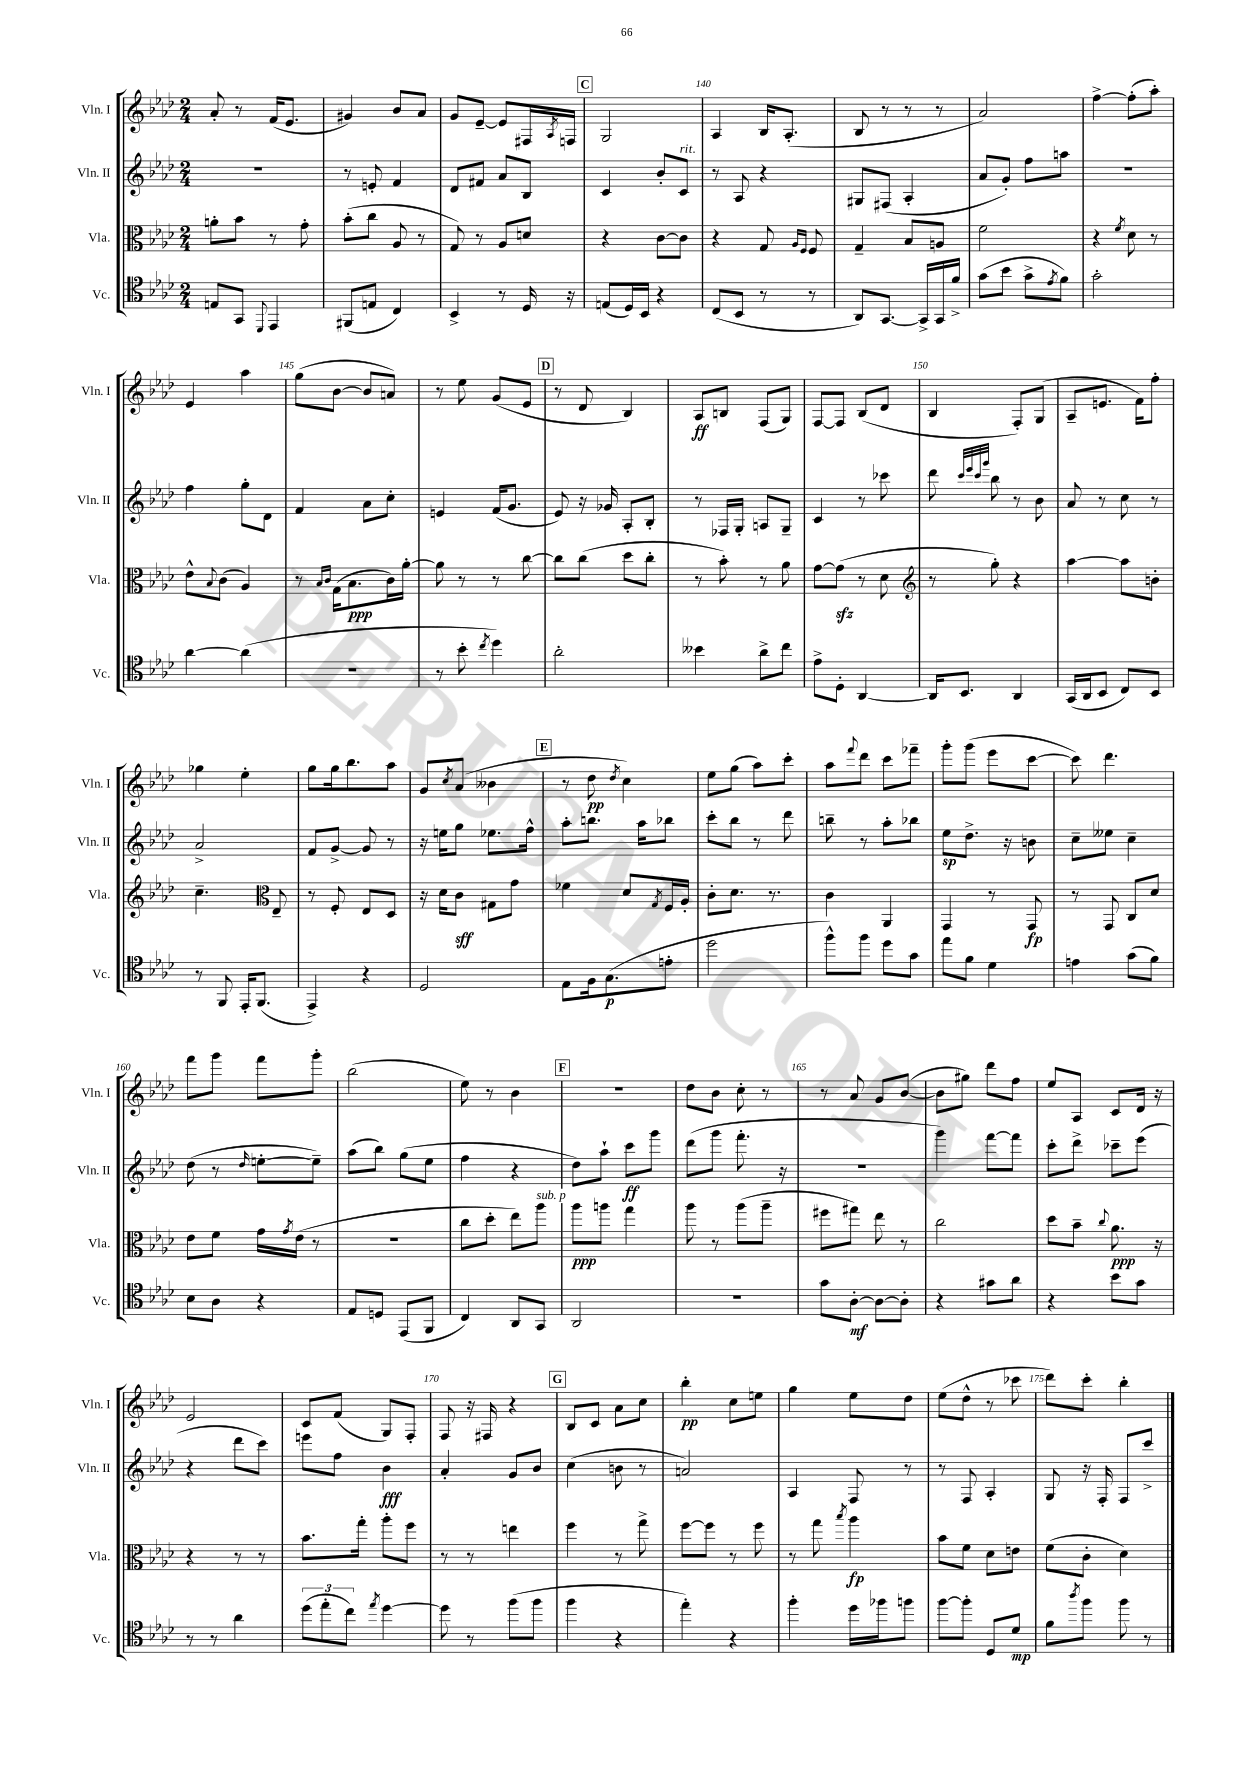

**kern	**dynam	**kern	**dynam	**kern	**dynam	**kern	**dynam
*part4	*part4	*part3	*part3	*part2	*part2	*part1	*part1
*staff4	*staff4	*staff3	*staff3	*staff2	*staff2	*staff1	*staff1
*I"Vc.	*	*I"Vla.	*	*I"Vln. II	*	*I"Vln. I	*
*I'Vc.	*	*I'Vla.	*	*I'Vln. II	*	*I'Vln. I	*
*clefC4	*	*clefC3	*	*clefG2	*	*clefG2	*
*k[b-e-a-d-]	*	*k[b-e-a-d-]	*	*k[b-e-a-d-]	*	*k[b-e-a-d-]	*
*M2/4	*	*M2/4	*	*M2/4	*	*M2/4	*
=136	=136	=136	=136	=136	=136	=136	=136
8En/L	.	8an'\L	.	2r	.	8a-'/	.
8GG/J	.	8b-\J	.	.	.	8r	.
8qqDD-/	.	.	.	.	.	.	.
4EE-/	.	8r	.	.	.	(16f/KL	.
.	.	.	.	.	.	8.e-/J	.
.	.	8g'\	.	.	.	.	.
=137	=137	=137	=137	=137	=137	=137	=137
(8FF#X/L	.	(8b-'\L	.	8r	.	4g#X/)	.
8En/J	.	8cc\J	.	8en'/	.	.	.
4C/)	.	8A-/	.	4f/	.	8b-/L	.
.	.	8r	.	.	.	8a-/J	.
=138	=138	=138	=138	=138	=138	=138	=138
4BB-^/	.	8G/)	.	8d-/L	.	8g/L	.
.	.	8r	.	8f#X/J	.	[8e-~/J	.
8r	.	8A-/L	.	8a-/L	.	8e-/L]	.
16D-/	.	8dn/J	.	8B-/J	.	16F#X/L	.
.	.	.	.	.	.	8qA-/	.
16r	.	.	.	.	.	16Fn/JJ	.
!!LO:REH:place=s1:t=C
=139	=139	=139	=139	=139	=139	=139	=139
(8En/L	.	4r	.	4c/	.	2G/	.
16D-/L)	.	.	.	.	.	.	.
16BB-/JJ	.	.	.	.	.	.	.
4r	.	[8c\L	.	8b-'/L	.	.	.
!	!	!	!	!LO:TX:a:i:t=rit.	!	!	!
.	.	8c\J]	.	8c/J	.	.	.
=140	=140	=140	=140	=140	=140	=140	=140
(8C/L	.	4r	.	8r	.	4A-/	.
8BB-/J	.	.	.	8A-/	.	.	.
8r	.	8G/	.	4r	.	16B-/KL	.
.	.	.	.	.	.	(8.A-'/J	.
.	.	16qqA-/LL	.	.	.	.	.
.	.	16qqF/JJ	.	.	.	.	.
8r	.	8F/	.	.	.	.	.
=141	=141	=141	=141	=141	=141	=141	=141
8AA-/L)	.	4G~/	.	8G#X/L	.	8B-/	.
[8.GG/J	.	.	.	(8F#X/J	.	8r	.
.	.	8B-/L	.	4A-'/	.	8r	.
16GG^/LL]	.	.	.	.	.	.	.
16GG/	.	8An/J	.	.	.	8r	.
16f^/JJ	.	.	.	.	.	.	.
=142	=142	=142	=142	=142	=142	=142	=142
(8g\L	.	2f\	.	8a-/L	.	2a-/)	.
8b-\J	.	.	.	8g'/J)	.	.	.
8g^\L	.	.	.	8ff\L	.	.	.
8qe-/	.	.	.	.	.	.	.
8f\J)	.	.	.	8aan\J	.	.	.
=143	=143	=143	=143	=143	=143	=143	=143
2g'\	.	4r	.	2r	.	[4ff^\	.
.	.	8qf/	.	.	.	.	.
.	.	8d-\	.	.	.	(8ff'\L]	.
.	.	8r	.	.	.	8aa-'\J)	.
!!LO:LB:g=z
=144	=144	=144	=144	=144	=144	=144	=144
[4a-\	.	8e-^^\L	.	4ff\	.	4e-/	.
.	.	8qqB-/	.	.	.	.	.
.	.	(8c\J	.	.	.	.	.
(4a-\]	.	4A-/)	.	8gg'\L	.	4aa-\	.
.	.	.	.	8d-\J	.	.	.
=145	=145	=145	=145	=145	=145	=145	=145
2r	.	8r	.	4f/	.	(8gg\L	.
.	.	16qqB-/LL	.	.	.	.	.
.	.	16qqc/JJ	.	.	.	.	.
.	.	(16G\KL	.	.	.	[8b-\J	.
.	.	8.B-\	ppp	.	.	.	.
.	.	.	.	8a-\L	.	8b-/L]	.
.	.	16c\L)	.	8cc'\J	.	8an/J)	.
.	.	[16a-'\JJ	.	.	.	.	.
=146	=146	=146	=146	=146	=146	=146	=146
8r	.	8a-\]	.	4en/	.	8r	.
8b-'\	.	8r	.	.	.	8ee-\	.
8qcc/	.	.	.	.	.	.	.
4dd-\)	.	8r	.	(16f/KL	.	(8g/L	.
.	.	.	.	8.g/J	.	.	.
.	.	[8cc\	.	.	.	8e-/J	.
!!LO:REH:place=s1:t=D
=147	=147	=147	=147	=147	=147	=147	=147
2a-'\	.	8cc\L]	.	8e-/)	.	8r	.
.	.	(8cc\J	.	16r	.	8d-/	.
.	.	.	.	16g-X/	.	.	.
.	.	8dd-\L	.	8A-'/L	.	4B-/)	.
.	.	8cc'\J	.	8B-'/J	.	.	.
=148	=148	=148	=148	=148	=148	=148	=148
4b--X\	.	8r	.	8r	.	8A-/L	ff
.	.	8b-'\)	.	16F-X/LL	.	8Bn/J	.
.	.	.	.	16G'/JJ	.	.	.
8a-^\L	.	8r	.	8An/L	.	(8F/L	.
8cc\J	.	8a-\	.	8G~/J	.	8G/J)	.
=149	=149	=149	=149	=149	=149	=149	=149
8e-^\L	.	[8g\L	.	4c/	.	[8F/L	.
8D-'\J	.	(8gzz\J]	.	.	.	8F/J]	.
[4AA-/	.	8r	.	8r	.	(8B-/L	.
.	.	8d-\	.	8ccc-X\	.	8d-/J	.
=150	=150	=150	=150	=150	=150	=150	=150
*	*	*clefG2	*	*	*	*	*
16AA-/KL]	.	8r	.	8ddd-\	.	4B-/	.
8.BB-/J	.	.	.	.	.	.	.
.	.	.	.	32qqccc/LLL	.	.	.
.	.	.	.	32qqeee-/	.	.	.
.	.	.	.	32qqccc/	.	.	.
.	.	.	.	32qqggg/JJJ	.	.	.
.	.	8gg'\)	.	8bb-\	.	.	.
4AA-/	.	4r	.	8r	.	8F'/L)	.
.	.	.	.	8b-\	.	(8G/J	.
=151	=151	=151	=151	=151	=151	=151	=151
(16GG/LL	.	[4aa-\	.	8a-/	.	8A-~/L	.
16AA-/J	.	.	.	.	.	.	.
8BB-/J	.	.	.	8r	.	8.en/J	.
8C/L)	.	8aa-\L]	.	8cc\	.	.	.
.	.	.	.	.	.	16f\KL)	.
8BB-/J	.	8bn'\J	.	8r	.	8ff'\J	.
!!LO:LB:g=z
=152	=152	=152	=152	=152	=152	=152	=152
8r	.	4.cc~\	.	2a-^/	.	4gg-X\	.
8FF/	.	.	.	.	.	.	.
16EE-'/KL	.	.	.	.	.	4ee-'\	.
(8.FF/J	.	.	.	.	.	.	.
*	*	*clefC3	*	*	*	*	*
.	.	8E-~/	.	.	.	.	.
=153	=153	=153	=153	=153	=153	=153	=153
4EE-^/)	.	8r	.	8f/L	.	8gg\L	.
.	.	8F'/	.	[8g^/J	.	16gg\k	.
.	.	.	.	.	.	8.bb-\	.
4r	.	8E-/L	.	8g/]	.	.	.
.	.	8D-/J	.	8r	.	8aa-\J	.
=154	=154	=154	=154	=154	=154	=154	=154
2D-/	.	16r	.	16r	.	8g/L	.
.	.	16d-\KL	.	16een\KL	.	.	.
.	.	.	.	.	.	8qcc/	.
.	.	8c\J	sff	8gg\J	.	(8a-/J	.
.	.	8G#X\L	.	8.ee-X\L	.	4b--X\	.
.	.	8g\J	.	.	.	.	.
.	.	.	.	16ff^^\Jk	.	.	.
!!LO:REH:place=s1:t=E
=155	=155	=155	=155	=155	=155	=155	=155
8E-\L	.	4f-X\	.	8aa-'\L	.	8r	.
16F\k	.	.	.	8.bbn\J	.	8dd-\	pp
(8.G\	p	.	.	.	.	.	.
.	.	.	.	.	.	8qdd-/	.
.	.	8d-/L	.	.	.	4cc\)	.
.	.	.	.	16aa-\KL	.	.	.
.	.	8qG/	.	.	.	.	.
8en'\J	.	16F/L	.	8bb-X\J	.	.	.
.	.	16A-'/JJ	.	.	.	.	.
=156	=156	=156	=156	=156	=156	=156	=156
2dd-\	.	8c'\L	.	8ccc'\L	.	8ee-\L	.
.	.	8.d-\J	.	8bb-\J	.	(8gg\J	.
.	.	.	.	8r	.	8aa-\L)	.
.	.	8.r	.	.	.	.	.
.	.	.	.	8ddd-\	.	8ccc'\J	.
=157	=157	=157	=157	=157	=157	=157	=157
8ff^^\L)	.	4c\	.	8bbn~\	.	8aa-\L	.
.	.	.	.	.	.	8qqfff/	.
8ff\J	.	.	.	8r	.	8ddd-\J	.
8dd-\L	.	4AA-/	.	8aa-'\L	.	8ccc\L	.
8g\J	.	.	.	8bb-X\J	.	8fff-X~\J	.
=158	=158	=158	=158	=158	=158	=158	=158
8ee-\L	.	4GG/	.	8ee-\L	sp	8ggg'\L	.
8f\J	.	.	.	8.dd-^\J	.	(8ggg\J	.
4d-\	.	8r	.	.	.	8eee-\L	.
.	.	.	.	16r	.	.	.
.	.	8GG/	fp	8bn\	.	[8ccc\J	.
=159	=159	=159	=159	=159	=159	=159	=159
4en\	.	8r	.	8cc~\L	.	8ccc\])	.
.	.	8GG/	.	8ee--X\J	.	4.ddd-\	.
(8g\L	.	8C/L	.	4cc~\	.	.	.
8f\J)	.	8d-/J	.	.	.	.	.
!!LO:LB:g=z
=160	=160	=160	=160	=160	=160	=160	=160
8B-\L	.	8e-\L	.	(8dd-\	.	8fff\L	.
8A-\J	.	8f\J	.	8r	.	8ggg\J	.
.	.	.	.	16qqdd-/	.	.	.
4r	.	16g\LL	.	[8een'\L	.	8fff\L	.
.	.	8qg/	.	.	.	.	.
.	.	(16e-\JJ	.	.	.	.	.
.	.	8r	.	8ee~\J])	.	8ggg'\J	.
=161	=161	=161	=161	=161	=161	=161	=161
8E-/L	.	2r	.	(8aa-\L	.	(2bb-\	.
8Dn/J	.	.	.	8bb-\J)	.	.	.
(8EE-/L	.	.	.	(8gg\L	.	.	.
8FF/J	.	.	.	8ee-\J	.	.	.
=162	=162	=162	=162	=162	=162	=162	=162
4C/)	.	8cc\L	.	4ff\	.	8ee-\)	.
.	.	8dd-'\J	.	.	.	8r	.
8AA-/L	.	8ee-\L)	.	4r	.	4b-\	.
!	!	!LO:TX:a:i:t=sub. p	!	!	!	!	!
8GG/J	.	8aa-\J	.	.	.	.	.
!!LO:REH:place=s1:t=F
=163	=163	=163	=163	=163	=163	=163	=163
2AA-/	.	8aa-\L	ppp	8dd-\L)	.	2r	.
.	.	8aan\J	.	8aa-`\J	.	.	.
.	.	4gg\	.	8ccc\L	ff	.	.
.	.	.	.	8ggg\J	.	.	.
=164	=164	=164	=164	=164	=164	=164	=164
2r	.	8aa-\	.	(8ddd-\L	.	8dd-\L	.
.	.	8r	.	8ggg\J	.	8b-\J	.
.	.	(8aa-\L	.	8.fff'\	.	8cc'\	.
.	.	8aa-~\J	.	.	.	8r	.
.	.	.	.	16r	.	.	.
=165	=165	=165	=165	=165	=165	=165	=165
8g\L	.	8ff#X\L	.	2r	.	8r	.
[8A-'\J	mf	8gg#X\J)	.	.	.	8a-/	.
8A-\L_	.	8ee-\	.	.	.	8g/L	.
8A-'\J]	.	8r	.	.	.	([8b-/J	.
=166	=166	=166	=166	=166	=166	=166	=166
4r	.	2cc\	.	4ggg\)	.	8b-\L]	.
.	.	.	.	.	.	8gg#X\J)	.
8g#X\L	.	.	.	[8fff\L	.	8ddd-\L	.
8a-\J	.	.	.	8fff\J]	.	8ff\J	.
=167	=167	=167	=167	=167	=167	=167	=167
4r	.	8dd-\L	.	8ccc'\L	.	8ee-/L	.
.	.	8b-~\J	.	8ddd-^\J	.	8A-/J	.
.	.	8qqcc/	.	.	.	.	.
8b-\L	.	8.a-\	ppp	8ccc-X~\L	.	8c/L	.
8g\J	.	.	.	(8eee-\J	.	16d-/Jk	.
.	.	16r	.	.	.	16r	.
!!LO:LB:g=z
=168	=168	=168	=168	=168	=168	=168	=168
8r	.	4r	.	4r	.	2e-/	.
8r	.	.	.	.	.	.	.
4a-\	.	8r	.	8ddd-\L	.	.	.
.	.	8r	.	8ccc\J)	.	.	.
=169	=169	=169	=169	=169	=169	=169	=169
(12dd-\L	.	8.b-\L	.	8eeen\L	.	8c/L	.
12ee-'\	.	.	.	.	.	.	.
.	.	.	.	8ff\J	.	(8f/J	.
12cc\J)	.	.	.	.	.	.	.
.	.	16gg'\Jk	.	.	.	.	.
8qee-/	.	.	.	.	.	.	.
[4dd-\	.	8aa-'\L	.	4b-\	fff	8G/L)	.
.	.	8ff\J	.	.	.	8F'/J	.
=170	=170	=170	=170	=170	=170	=170	=170
8dd-\]	.	8r	.	4a-'/	.	8F/	.
8r	.	8r	.	.	.	16r	.
.	.	.	.	.	.	16F#X/	.
(8ff\L	.	4een\	.	8g/L	.	4r	.
8ff\J	.	.	.	8b-/J	.	.	.
!!LO:REH:place=s1:t=G
=171	=171	=171	=171	=171	=171	=171	=171
4ff\	.	4ff\	.	(4cc\	.	8B-/L	.
.	.	.	.	.	.	8c/J	.
4r	.	8r	.	8bn\	.	8a-\L	.
.	.	8gg^\	.	8r	.	8cc\J	.
=172	=172	=172	=172	=172	=172	=172	=172
4ee-'\)	.	[8ff\L	.	2an/)	.	4bb-'\	pp
.	.	8ff\J]	.	.	.	.	.
4r	.	8r	.	.	.	8cc\L	.
.	.	8ff\	.	.	.	8een\J	.
=173	=173	=173	=173	=173	=173	=173	=173
4ff'\	.	8r	.	4A-/	.	4gg\	.
.	.	8gg\	.	.	.	.	.
.	.	8qbb-/	.	.	.	.	.
16dd-\LL	.	4aa-\	fp	8F/	.	8ee-\L	.
16ff-X\J	.	.	.	.	.	.	.
8ffn\J	.	.	.	8r	.	8dd-\J	.
=174	=174	=174	=174	=174	=174	=174	=174
[8ff\L	.	8b-\L	.	8r	.	(8ee-\L	.
8ff'\J]	.	8f\J	.	8F/	.	8dd-^^\J	.
8D-/L	.	8d-\L	.	4A-'/	.	8r	.
8d-/J	mp	8en\J	.	.	.	8ccc-X\	.
=175	=175	=175	=175	=175	=175	=175	=175
8f\L	.	(8f\L	.	8G/	.	8ddd-\L)	.
8qaa-/	.	.	.	.	.	.	.
8ff\J	.	8c'\J	.	16r	.	8ccc'\J	.
.	.	.	.	16F'/	.	.	.
8ff\	.	4d-\)	.	8F/L	.	4bb-'\	.
8r	.	.	.	8ccc^/J	.	.	.
==	==	==	==	==	==	==	==
*-	*-	*-	*-	*-	*-	*-	*-
